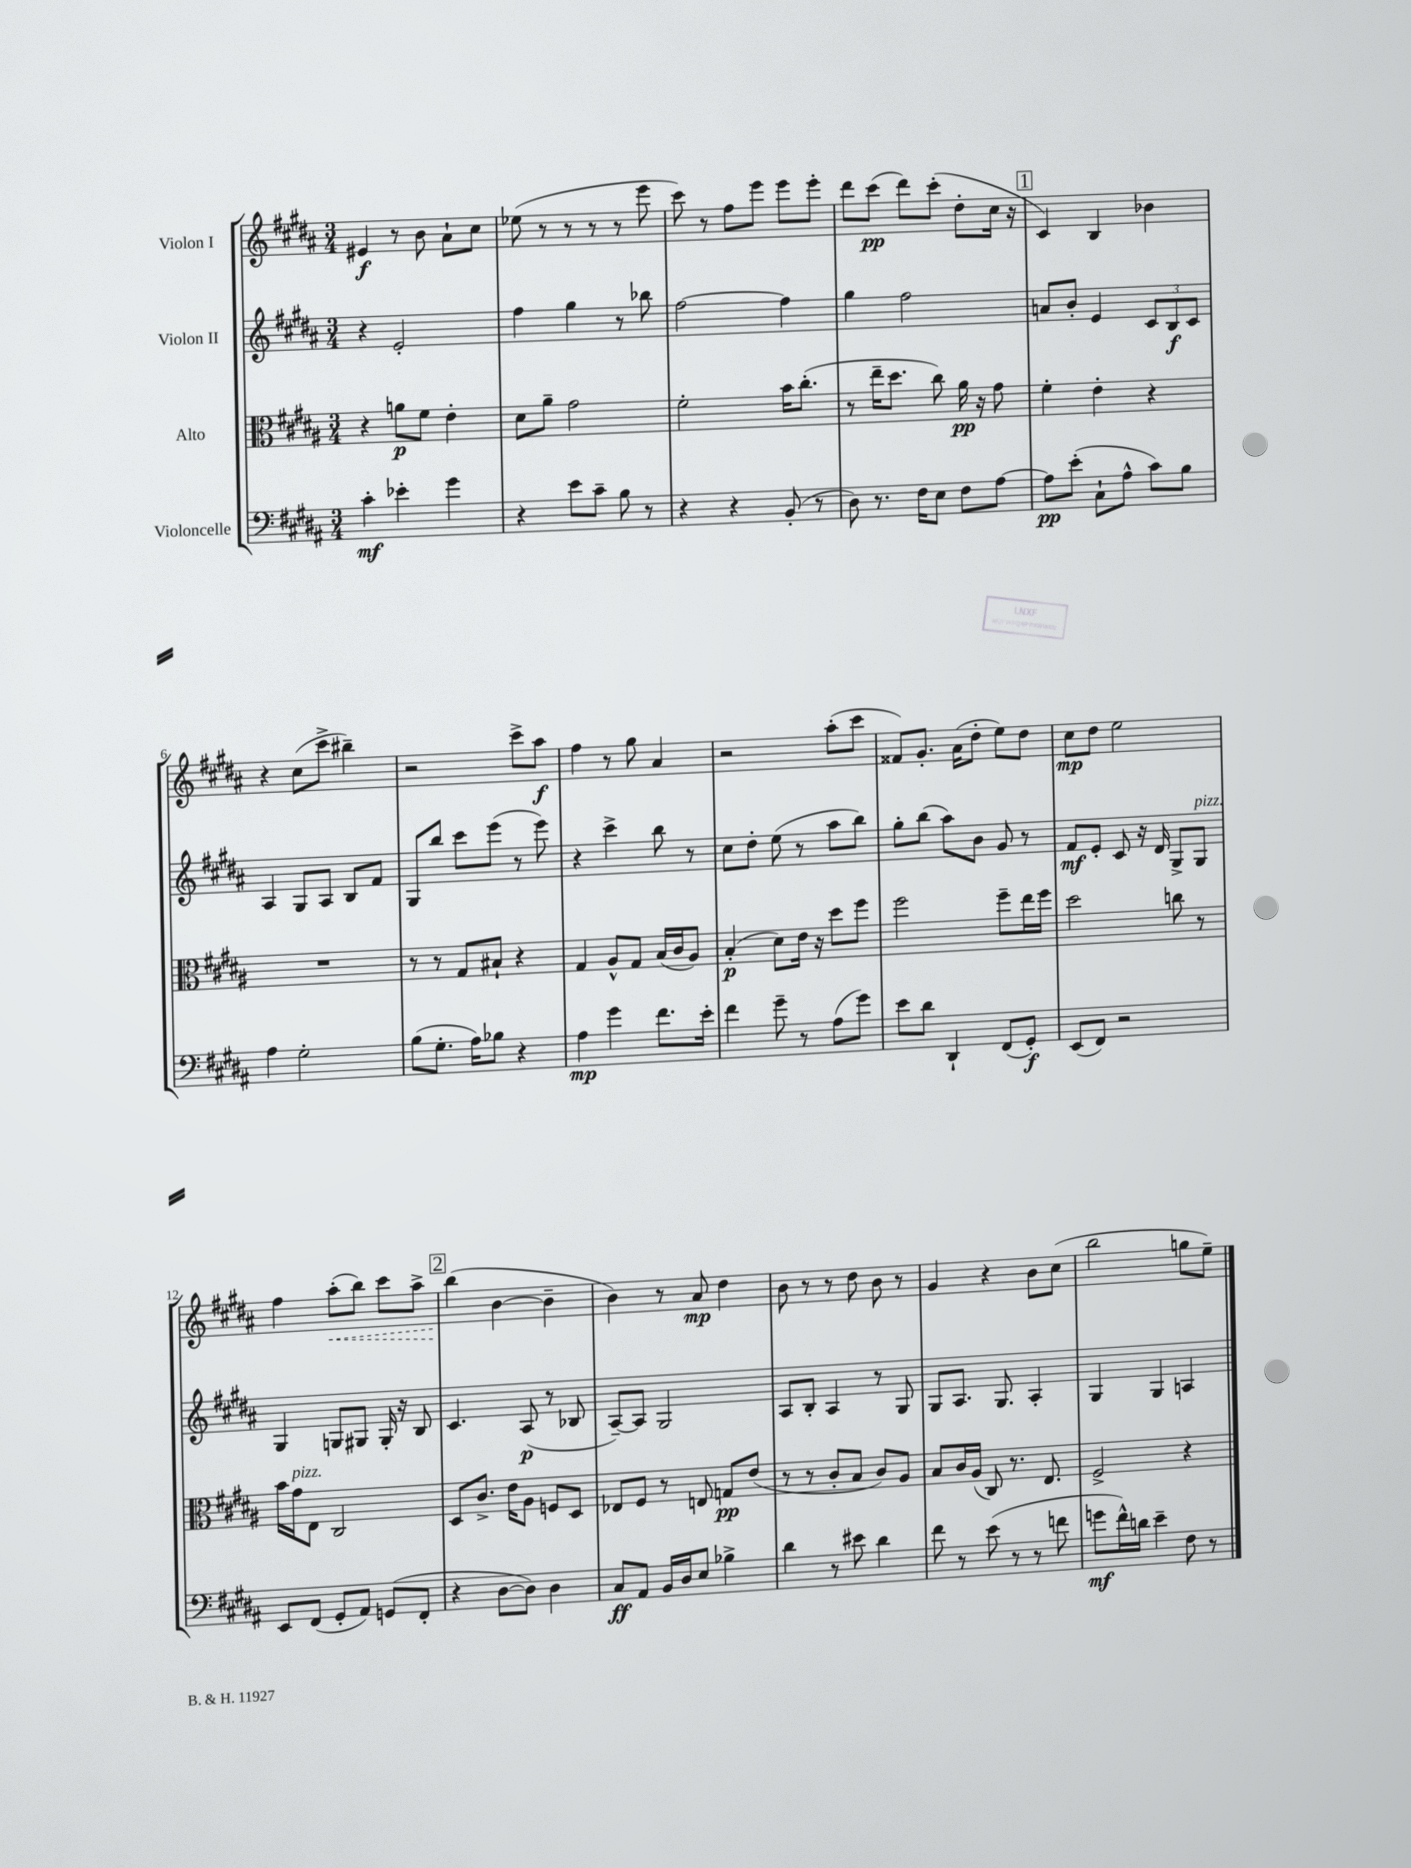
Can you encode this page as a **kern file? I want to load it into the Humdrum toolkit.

**kern	**dynam	**kern	**dynam	**kern	**dynam	**kern	**dynam
*part4	*part4	*part3	*part3	*part2	*part2	*part1	*part1
*staff4	*staff4	*staff3	*staff3	*staff2	*staff2	*staff1	*staff1
*I"Violoncelle	*	*I"Alto	*	*I"Violon II	*	*I"Violon I	*
*clefF4	*	*clefC3	*	*clefG2	*	*clefG2	*
*k[f#c#g#d#a#]	*	*k[f#c#g#d#a#]	*	*k[f#c#g#d#a#]	*	*k[f#c#g#d#a#]	*
*M3/4	*	*M3/4	*	*M3/4	*	*M3/4	*
=1	=1	=1	=1	=1	=1	=1	=1
4c#'\	mf	4r	.	4r	.	4e#X/	f
4e-X'\	.	8an\L	p	2e'/	.	8r	.
.	.	8f#\J	.	.	.	8b\	.
4g#\	.	4e'\	.	.	.	8a#`\L	.
.	.	.	.	.	.	8cc#\J	.
=2	=2	=2	=2	=2	=2	=2	=2
4r	.	8d#\L	.	4ff#\	.	(8ee-X\	.
.	.	8a#~\J	.	.	.	8r	.
8e\L	.	2g#\	.	4gg#\	.	8r	.
8c#~\J	.	.	.	.	.	8r	.
8B\	.	.	.	8r	.	8r	.
8r	.	.	.	8bb-X\	.	8eee\	.
=3	=3	=3	=3	=3	=3	=3	=3
4r	.	2f#'\	.	[2ff#\	.	8ccc#\)	.
.	.	.	.	.	.	8r	.
4r	.	.	.	.	.	8ff#\L	.
.	.	.	.	.	.	8eee\J	.
(8BB'/	.	16b\KL	.	4ff#\]	.	8eee\L	.
.	.	(8.cc#'\J	.	.	.	.	.
8r	.	.	.	.	.	8eee'\J	.
=4	=4	=4	=4	=4	=4	=4	=4
8D#\)	.	8r	.	4gg#\	.	8ddd#\L	.
8.r	.	16ee~\KL	.	.	.	(8ccc#\J	pp
.	.	8.dd#\J	.	.	.	.	.
.	.	.	.	2ff#\	.	8ddd#\L)	.
16F#\KL	.	.	.	.	.	.	.
8E\J	.	8cc#\)	.	.	.	(8ccc#'\J	.
8F#\L	.	16a#\	pp	.	.	8dd#'\L	.
.	.	16r	.	.	.	.	.
[8A#\J	.	8g#\	.	.	.	16cc#\Jk	.
.	.	.	.	.	.	16r	.
!!LO:REH:place=s1:t=1
=5	=5	=5	=5	=5	=5	=5	=5
8A#\L]	pp	4f#'\	.	8an/L	.	4c#/)	.
(8e'\J	.	.	.	8b'/J	.	.	.
8C#`\L	.	4e'\	.	4e/	.	4B/	.
8A#^^\J	.	.	.	.	.	.	.
8c#\L)	.	4r	.	12c#/L	.	4b-X\	.
.	.	.	.	12B/	f	.	.
8B\J	.	.	.	.	.	.	.
.	.	.	.	12c#/J	.	.	.
!!LO:LB:g=z
=6	=6	=6	=6	=6	=6	=6	=6
4A#\	.	2.r	.	4A#/	.	4r	.
2G#'\	.	.	.	8G#/L	.	(8cc#\L	.
.	.	.	.	8A#/J	.	8ccc#^\J	.
.	.	.	.	8B/L	.	4bb#X~\)	.
.	.	.	.	8f#/J	.	.	.
=7	=7	=7	=7	=7	=7	=7	=7
(8B\L	.	8r	.	8G#/L	.	2r	.
8.G#'\J	.	8r	.	8bb/J	.	.	.
.	.	8G#/L	.	8ccc#\L	.	.	.
16A#\KL)	.	.	.	.	.	.	.
8B-X\J	.	8B#X`/J	.	(8eee\J	.	.	.
4r	.	4r	.	8r	.	8ccc#^\L	.
.	.	.	.	8eee\)	.	8aa#\J	f
=8	=8	=8	=8	=8	=8	=8	=8
4A#\	mp	4G#/	.	4r	.	4ff#\	.
4g#\	.	8A#^^/L	.	4ccc#^\	.	8r	.
.	.	8G#/J	.	.	.	8gg#\	.
8.f#\L	.	(16B/LL	.	8bb\	.	4a#/	.
.	.	16c#/J	.	.	.	.	.
.	.	8A#/J)	.	8r	.	.	.
16e'\Jk	.	.	.	.	.	.	.
=9	=9	=9	=9	=9	=9	=9	=9
4f#\	.	(4B'/	p	8cc#\L	.	2r	.
.	.	.	.	8dd#'\J	.	.	.
8g#~\	.	8d#\L)	.	(8ee\	.	.	.
8r	.	16e\Jk	.	8r	.	.	.
.	.	16r	.	.	.	.	.
(8A#\L	.	8dd#\L	.	8aa#\L	.	(8aa#'\L	.
8g#\J)	.	8ff#\J	.	8bb\J)	.	8ccc#\J	.
=10	=10	=10	=10	=10	=10	=10	=10
8e\L	.	2ff#\	.	8gg#'\L	.	8f##X/L)	.
8d#\J	.	.	.	(8bb\J	.	8.g#'/J	.
4DD#`/	.	.	.	8aa#\L)	.	.	.
.	.	.	.	.	.	(16a#\KL	.
.	.	.	.	8b\J	.	8dd#'\J	.
(8FF#/L	.	8ff#~\L	.	8g#/	.	8ee\L)	.
8GG#'/J)	f	16ee\L	.	8r	.	8dd#\J	.
.	.	16ff#\JJ	.	.	.	.	.
=11	=11	=11	=11	=11	=11	=11	=11
(8EE/L	.	2dd#\	.	8f#/L	mf	8cc#\L	mp
8FF#/J)	.	.	.	8e'/J	.	8dd#\J	.
2r	.	.	.	8c#/	.	2ee\	.
.	.	.	.	16r	.	.	.
.	.	.	.	16d#/	.	.	.
.	.	8ccn\	.	8G#^/L	.	.	.
!	!	!	!	!LO:TX:a:i:t=pizz.	!	!	!
.	.	8r	.	8G#/J	.	.	.
!!LO:LB:g=z
=12	=12	=12	=12	=12	=12	=12	=12
8EE/L	.	16b\LL	.	4G#/	.	4ff#\	.
!	!	!LO:TX:a:i:t=pizz.	!	!	!	!	!
.	.	16g#\J	.	.	.	.	.
(8FF#/J	.	8E\J	.	.	.	.	.
!	!	!	!	!	!	!	!LO:HP:b
8GG#'/L	.	2C#/	.	8Gn/L	.	(8aa#'\L	<
8AA#/J)	.	.	.	8G#X/J	.	8bb\J)	.
(8GGn/L	.	.	.	16G#'/	.	8ccc#\L	.
.	.	.	.	16r	.	.	.
8FF#'/J	.	.	.	8B/	.	8aa#^\J	.
!!LO:REH:place=s1:t=2
=13	=13	=13	=13	=13	=13	=13	=13
4r	.	8D#/L	.	4.c#/	.	(4bb\	.
.	.	8.c#^/J	.	.	.	.	.
[8D#\L	.	.	.	.	.	[4b\	[
.	.	16e\KL	.	.	.	.	.
8D#\J])	.	8A#\J	.	(8A#/	p	.	.
4D#\	.	8Fn/L	.	8r	.	4b~\]	.
.	.	8D#/J	.	8B-X/	.	.	.
=14	=14	=14	=14	=14	=14	=14	=14
8C#/L	ff	8E-X/L	.	[8A#~/L)	.	4b\)	.
8AA#/J	.	8F#/J	.	8A#/J]	.	.	.
16BB/LL	.	8r	.	2G#/	.	8r	.
16D#/J	.	.	.	.	.	.	.
8E/J	.	8En/	.	.	.	8a#/	mp
4B-X^\	.	8Gn/L	pp	.	.	4dd#\	.
.	.	(8e/J	.	.	.	.	.
=15	=15	=15	=15	=15	=15	=15	=15
4d#\	.	8r	.	8A#/L	.	8b\	.
.	.	8r	.	8B'/J	.	8r	.
8r	.	8c#'/L	.	4A#/	.	8r	.
8e#X\	.	8B/J	.	.	.	8dd#\	.
4d#\	.	8c#/L)	.	8r	.	8b\	.
.	.	8A#/J	.	8G#/	.	8r	.
=16	=16	=16	=16	=16	=16	=16	=16
8f#\	.	8B/L	.	8G#/L	.	4g#/	.
8r	.	16c#/L	.	8.A#/J	.	.	.
.	.	(16A#/JJ	.	.	.	.	.
(8e\	.	8C#/)	.	.	.	4r	.
.	.	.	.	8.G#/	.	.	.
8r	.	8.r	.	.	.	.	.
8r	.	.	.	4A#'/	.	8b\L	.
.	.	8.E/	.	.	.	.	.
8fn\	.	.	.	.	.	(8cc#\J	.
=17	=17	=17	=17	=17	=17	=17	=17
8gn\L	mf	2F#^/	.	4G#/	.	2bb\	.
16f#^^\L)	.	.	.	.	.	.	.
16dn\JJ	.	.	.	.	.	.	.
4e~\	.	.	.	4G#/	.	.	.
8F#\	.	4r	.	4An/	.	8ggn\L	.
8r	.	.	.	.	.	8ee~\J)	.
==	==	==	==	==	==	==	==
*-	*-	*-	*-	*-	*-	*-	*-
